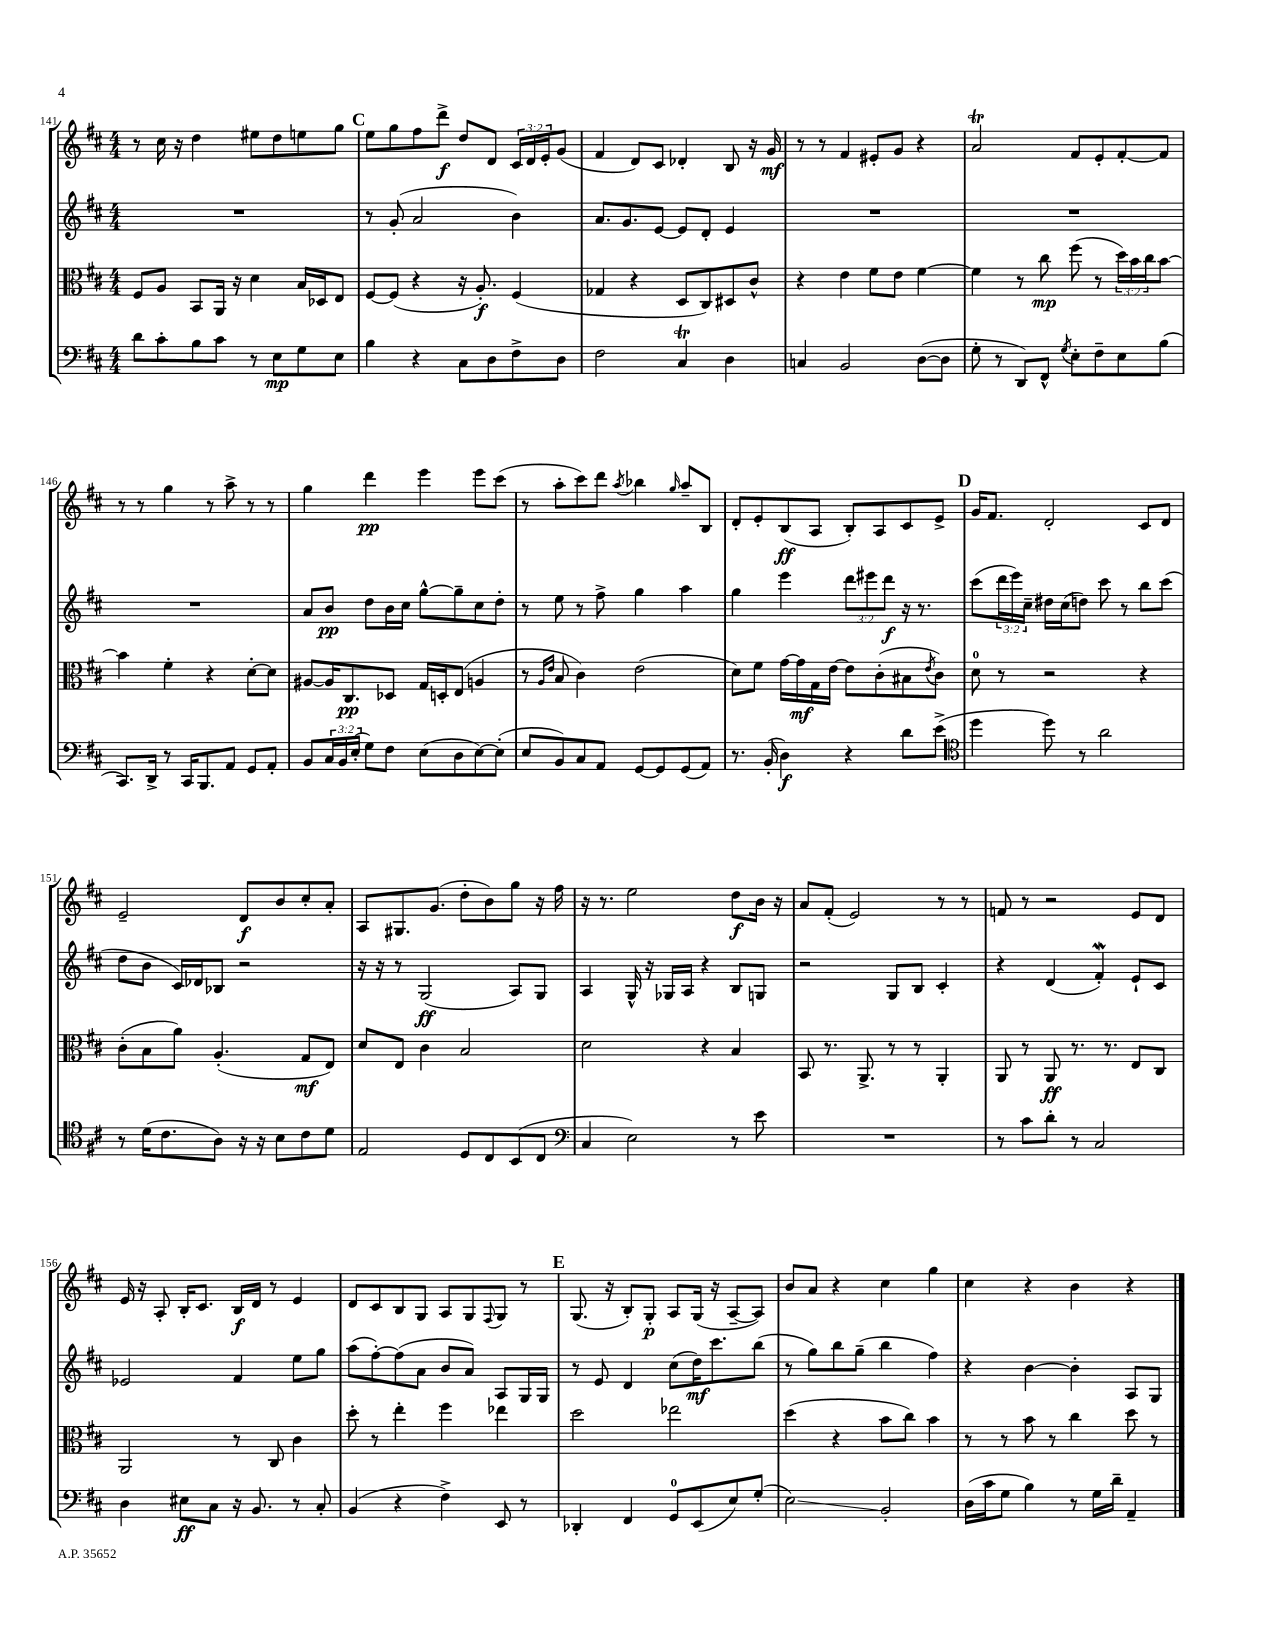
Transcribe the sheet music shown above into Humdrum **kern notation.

**kern	**kern	**kern	**kern
*staff4	*staff3	*staff2	*staff1
*clefF4	*clefC3	*clefG2	*clefG2
*k[f#c#]	*k[f#c#]	*k[f#c#]	*k[f#c#]
*M4/4	*M4/4	*M4/4	*M4/4
8d\L	8F#/L	1r	8r
8c#'\	8A/J	.	16cc#\
.	.	.	16r
8B\	8BB/L	.	4dd\
8c#\J	16AA/Jk	.	.
.	16r	.	.
8r	4d\	.	8ee#\L
8E\L	.	.	8dd\
8G\	16B/LL	.	8ee\
.	16D-/J	.	.
8E\J	8E/J	.	8gg\J
=	=	=	=
4B\	[8F#/L	8r	8ee\L
.	(8F#/]J	(8g'/	8gg\
4r	4r	2a/	8ff#\
.	.	.	8ddd^\J
8C#\L	16r	.	8dd/L
.	8.A'/)	.	.
8D\	.	.	8d/J
8F#^\	(4F#/	4b\)	24c#/LL
.	.	.	24d/
.	.	.	24e'/J
8D\J	.	.	(8g/J
=	=	=	=
2F#\	4G-/	8.a/L	4f#/
.	.	8.g/	.
.	4r	.	8d/L)
.	.	[8e/J	8c#/J
4C#/	8D/L	8e/]L	4d-'/
.	8C#/)	8d'/J	.
4D\	8D#/	4e/	8B/
.	8c#^^/J	.	16r
.	.	.	16g/
=	=	=	=
4C/	4r	1r	8r
.	.	.	8r
2BB/	4e\	.	4f#/
.	8f#\L	.	8e#'/L
.	8e\J	.	8g/J
([8D\L	[4f#\	.	4r
8D\]J	.	.	.
=	=	=	=
8G'\	4f#\]	1r	2a/
8r	.	.	.
8DD/L)	8r	.	.
8FF#^^/J	8cc#\	.	.
8qG/	.	.	.
8E'\L	(8ff#\	.	8f#/L
8F#~\	8r	.	8e'/
8E\	24dd\LL)	.	[8f#'/
.	24b\	.	.
.	24cc#\J	.	.
(8B\J	[8b\J	.	8f#/]J
=	=	=	=
8.CC#/L)	4b\]	1r	8r
.	.	.	8r
16DD^/Jk	.	.	.
8r	4f#'\	.	4gg\
16CC#/LK	.	.	.
8.BBB/	.	.	.
.	4r	.	8r
8AA/J	.	.	8aa^\
8GG/L	[8d'\L	.	8r
8AA'/J	8d\]J	.	8r
=	=	=	=
8BB/L	[8A#/L	8a/L	4gg\
24C#/L	16A#/]K	8b/J	.
24BB/	.	.	.
.	8.C#/	.	.
(24E'/JJ	.	.	.
8G\L)	.	8dd\L	4ddd\
8F#\J	8D-/J	16b\L	.
.	.	16cc#\JJ	.
(8E\L	16G/LL	[8gg^^\L	4eee\
.	16D'/J	.	.
8D\	(8E/J	8gg~\]	.
[8E\)	4A/	8cc#\	8eee\L
(8E'\]J	.	8dd'\J	(8ccc#\J
=	=	=	=
8E/L	8r	8r	8r
.	16qqA/LL	.	.
.	16qqe/JJ	.	.
8BB/)	8B/	8ee\	8aa'\L
8C#/	4c#\)	8r	8ccc#\)
8AA/J	.	8ff#^\	8ddd\J
.	.	.	8qaa/
[8GG/L	(2e\	4gg\	4bb-\
8GG/]	.	.	.
.	.	.	16qqgg/
(8GG/	.	4aa\	8aa~/L
8AA/J)	.	.	8B/J
=	=	=	=
8.r	8d\L)	4gg\	8d'/L
.	8f#\J	.	8e'/
(16BB'/	.	.	.
4D\)	[16g\LL	4eee\	(8B/
.	16g\]	.	.
.	16G\	.	8A/J
.	[16e\JJ	.	.
4r	8e\]L	12ddd\L	8B'/L)
.	.	12eee#\	.
.	(8c#'\	.	8A/
.	.	12ddd\J	.
8d\L	8B#\	16r	8c#/
.	.	8.r	.
.	8qe/	.	.
(8e^\J	8c#\J)	.	8e^/J
=	=	=	=
*clefC4	*	*	*
4dd\	8d\	(8ccc#\L	16g/LK
.	.	.	8.f#/J
.	8r	24ddd\L	.
.	.	24eee\)	.
.	.	24cc#~\JJ	.
8dd\)	2r	16dd#\LL	2d'/
.	.	(16cc#\J	.
8r	.	8dd\J)	.
2a\	.	8ccc#\	.
.	.	8r	.
.	4r	8bb\L	8c#/L
.	.	(8ccc#\J	8d/J
=	=	=	=
8r	(8c#'\L	8dd\L	2e~/
(16d\LK	8B\	8b\J	.
8.c#\	.	.	.
.	8a\J)	16c#/LL)	.
.	.	16d-/J	.
8A\J)	(4.A'/	8B-/J	.
16r	.	2r	8d/L
16r	.	.	.
8B\L	.	.	8b/
8c#\	8G/L	.	8cc#'/
8d\J	8E/J)	.	8a'/J
=	=	=	=
2E/	8d/L	16r	8A/L
.	.	16r	.
.	8E/J	8r	8.G#/
.	4c#\	(2G/	.
.	.	.	(8.g/J
8D/L	2B/	.	8dd'\L
8C#/	.	.	8b\)
(8BB/	.	8A/L)	8gg\J
8C#/J	.	8G/J	16r
.	.	.	16ff#\
=	=	=	=
*clefF4	*	*	*
4C#/	2d\	4A/	16r
.	.	.	8.r
2E\)	.	16G^^/	2ee\
.	.	16r	.
.	.	16G-/LL	.
.	.	16A/JJ	.
.	4r	4r	.
8r	4B/	8B/L	8dd\L
8e\	.	8G/J	16b\Jk
.	.	.	16r
=	=	=	=
1r	8BB/	2r	8a/L
.	8.r	.	(8f#'/J
.	.	.	2e/)
.	8.AA^/	.	.
.	8r	8G/L	.
.	8r	8B/J	.
.	4AA'/	4c#'/	8r
.	.	.	8r
=	=	=	=
8r	8AA/	4r	8f/
8c#\L	8r	.	8r
8d'\J	8AA/	(4d/	2r
8r	8.r	.	.
2C#/	.	4f#'/)	.
.	8.r	.	.
.	8E/L	8e`/L	8e/L
.	8C#/J	8c#/J	8d/J
=	=	=	=
4D\	2AA/	2e-/	16e/
.	.	.	16r
.	.	.	8A'/
8E#\L	.	.	16B'/LK
.	.	.	8.c#/J
8C#\J	.	.	.
16r	8r	4f#/	16B/LL
8.BB/	.	.	16d/JJ
.	8C#/	.	8r
8r	4c#\	8ee\L	4e/
8C#'/	.	8gg\J	.
=	=	=	=
(4BB/	8dd'\	(8aa\L	8d/L
.	8r	[8ff#'\)	8c#/
4r	4ee'\	(8ff#\]	8B/
.	.	8a\J	8G/J
4F#^\)	4ff#\	8b/L	8A/L
.	.	8a/J)	8G/
.	.	.	8qqF#/
8EE/	4ee-\	8A/L	8G/J
8r	.	16G/L	8r
.	.	16G/JJ	.
=	=	=	=
4DD-'/	2dd\	8r	(8.G/
.	.	8e/	.
.	.	.	16r
4FF#/	.	4d/	8B'/L)
.	.	.	8G'/J
8GG/L	2ee-\	(8cc#\L	8A/L
(8EE/	.	16dd\K)	(16G/Jk
.	.	8.ccc#\	16r
8E/)	.	.	[8A~/L
(8G'/J	.	(8bb\J	8A/]J)
=	=	=	=
2E\)	(4dd\	8r	8b/L
.	.	8gg\L)	8a/J
.	4r	8bb\	4r
.	.	(8gg~\J	.
2BB'/	8b\L	4bb\	4cc#\
.	8cc#\J)	.	.
.	4b\	4ff#\)	4gg\
=	=	=	=
(16D\LL	8r	4r	4cc#\
16c#\J	.	.	.
8G\J	8r	.	.
4B\)	8b\	[4b\	4r
.	8r	.	.
8r	4cc#\	4b'\]	4b\
16G\LL	.	.	.
16d~\JJ	.	.	.
4AA~/	8dd\	8A/L	4r
.	8r	8G/J	.
==	==	==	==
*-	*-	*-	*-
